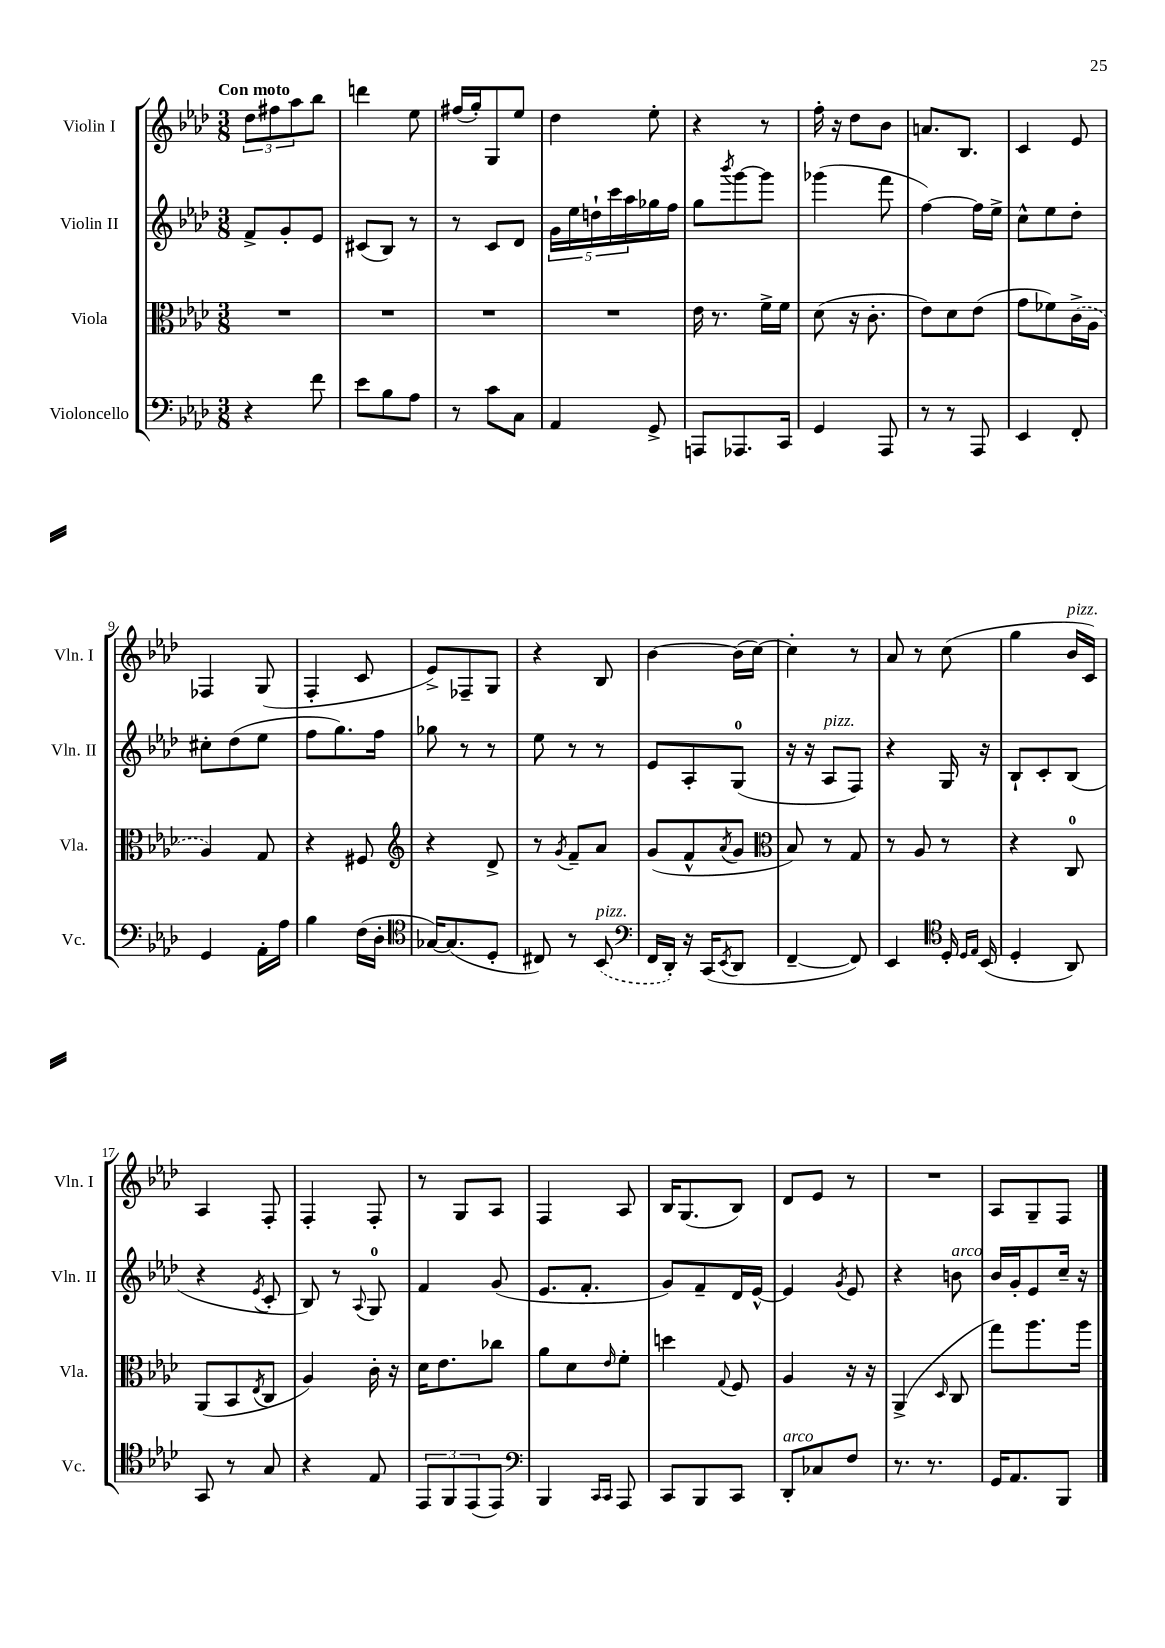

**kern	**kern	**kern	**kern
*staff4	*staff3	*staff2	*staff1
*clefF4	*clefC3	*clefG2	*clefG2
*k[b-e-a-d-]	*k[b-e-a-d-]	*k[b-e-a-d-]	*k[b-e-a-d-]
*M3/8	*M3/8	*M3/8	*M3/8
4r	4.r	8f^/L	12dd-\L
.	.	.	12ff#\
.	.	8g'/	.
.	.	.	12aa-\
8f\	.	8e-/J	8bb-\J
=	=	=	=
8e-\L	4.r	(8c#/L	4ddd\
8B-\	.	8B-/J)	.
8A-\J	.	8r	8ee-\
=	=	=	=
8r	4.r	8r	(16ff#/LL
.	.	.	16gg'/J)
8c\L	.	8c/L	8G/
8C\J	.	8d-/J	8ee-/J
=	=	=	=
4AA-/	4.r	20g\LL	4dd-\
.	.	20ee-\	.
.	.	20dd`\	.
.	.	20ccc\	.
.	.	20aa-\	.
8GG^/	.	16gg-\	8ee-'\
.	.	16ff\JJ	.
=	=	=	=
8AAA/L	16e-\	8gg\L	4r
.	8.r	.	.
.	.	8qbbb-/	.
8.AAA-/	.	[8ggg\	.
.	16f^\LL	8ggg\]J	8r
16CC/Jk	16f\JJ	.	.
=	=	=	=
4GG/	(8d-\	(4ggg-\	16ff'\
.	.	.	16r
.	16r	.	8dd-\L
.	8.c'\	.	.
8AAA-/	.	8fff\	8b-\J
=	=	=	=
8r	8e-\L)	[4ff\)	8.a/L
8r	8d-\	.	.
.	.	.	8.B-/J
8AAA-/	(8e-\J	16ff\]LL	.
.	.	16ee-^\JJ	.
=	=	=	=
4EE-/	8g\L	8cc^^\L	4c/
.	8f-\)	8ee-\	.
8FF'/	(16c^\L	8dd-'\J	8e-/
.	16A-\JJ	.	.
=	=	=	=
4GG/	4A-/)	8cc#'\L	4F-/
.	.	(8dd-\	.
16AA-'\LL	8G/	8ee-\J	(8G/
16A-\JJ	.	.	.
=	=	=	=
4B-\	4r	8ff\L	4F'/
.	.	8.gg\)	.
(16F\LL	8F#/	.	8c/
16D-'\JJ	.	16ff\Jk	.
=	=	=	=
*clefC4	*clefG2	*	*
[16G-/LK)	4r	8gg-\	8e-^/L)
(8.G-/]	.	.	.
.	.	8r	8F-~/
8D-'/J	8d-^/	8r	8G/J
=	=	=	=
8C#/)	8r	8ee-\	4r
.	8qg/	.	.
8r	8f~/L	8r	.
(8BB-/	8a-/J	8r	8B-/
=	=	=	=
*clefF4	*	*	*
16FF/LL	(8g/L	8e-/L	[4b-\
16DD-'/JJ)	.	.	.
16r	8f^^/	8A-'/	.
(16CC/LK	.	.	.
8qEE-/	8qa-/	.	.
8DD-/J	8g/J	(8G/J	(16b-\]LL
.	.	.	[16cc\JJ)
=	=	=	=
*	*clefC3	*	*
[4FF~/	8B-/)	16r	4cc'\]
.	.	16r	.
.	8r	8A-/L	.
8FF/])	8G/	8F/J)	8r
=	=	=	=
4EE-/	8r	4r	8a-/
.	8A-/	.	8r
*clefC4	*	*	*
16D-'/	8r	16G/	(8cc\
16qqD-/LL	.	.	.
16qqE-/JJ	.	.	.
(16BB-/	.	16r	.
=	=	=	=
4D-'/	4r	8B-`/L	4gg\
.	.	8c'/	.
8AA-/)	8C/	(8B-/J	16b-/LL
.	.	.	16c/JJ)
=	=	=	=
8GG/	(8AA-/L	4r	4A-/
8r	8BB-/	.	.
.	8qE-/	8qe-/	.
8G/	8C/J	8c'/	8F'/
=	=	=	=
4r	4A-/)	8B-/)	4F'/
.	.	8r	.
.	.	8qqA-/	.
8E-/	16c'\	8G/	8F'/
.	16r	.	.
=	=	=	=
12EE-/L	16d-\LK	4f/	8r
.	8.e-\	.	.
12FF/	.	.	.
.	.	.	8G/L
(12EE-/	.	.	.
8EE-/J)	8cc-\J	(8g/	8A-/J
=	=	=	=
*clefF4	*	*	*
4BBB-/	8a-\L	8.e-/L	4F/
.	8d-\	.	.
.	.	8.f'/J	.
16qqCC/LL	.	.	.
16qqCC/JJ	16qqe-/	.	.
8AAA-/	8f'\J	.	8A-/
=	=	=	=
8CC/L	4dd\	8g/L)	16B-/LK
.	.	.	(8.G/
8BBB-/	.	8f~/	.
.	8qqG/	.	.
8CC/J	8F/	16d-/L	8B-/J)
.	.	[16e-^^/JJ	.
=	=	=	=
8DD-'/L	4A-/	4e-/]	8d-/L
8C-/	.	.	8e-/J
.	.	8qg/	.
8F/J	16r	8e-/	8r
.	16r	.	.
=	=	=	=
8.r	(4AA-^/	4r	4.r
8.r	.	.	.
.	16qqD-/	.	.
.	8C/	8b\	.
=	=	=	=
16GG/LK	8gg\L)	16b-/LL	8A-/L
8.AA-/	.	16g'/J	.
.	8.aa-\	8e-/	8G~/
8BBB-/J	.	16cc~/Jk	8F/J
.	16aa-\Jk	16r	.
==	==	==	==
*-	*-	*-	*-
